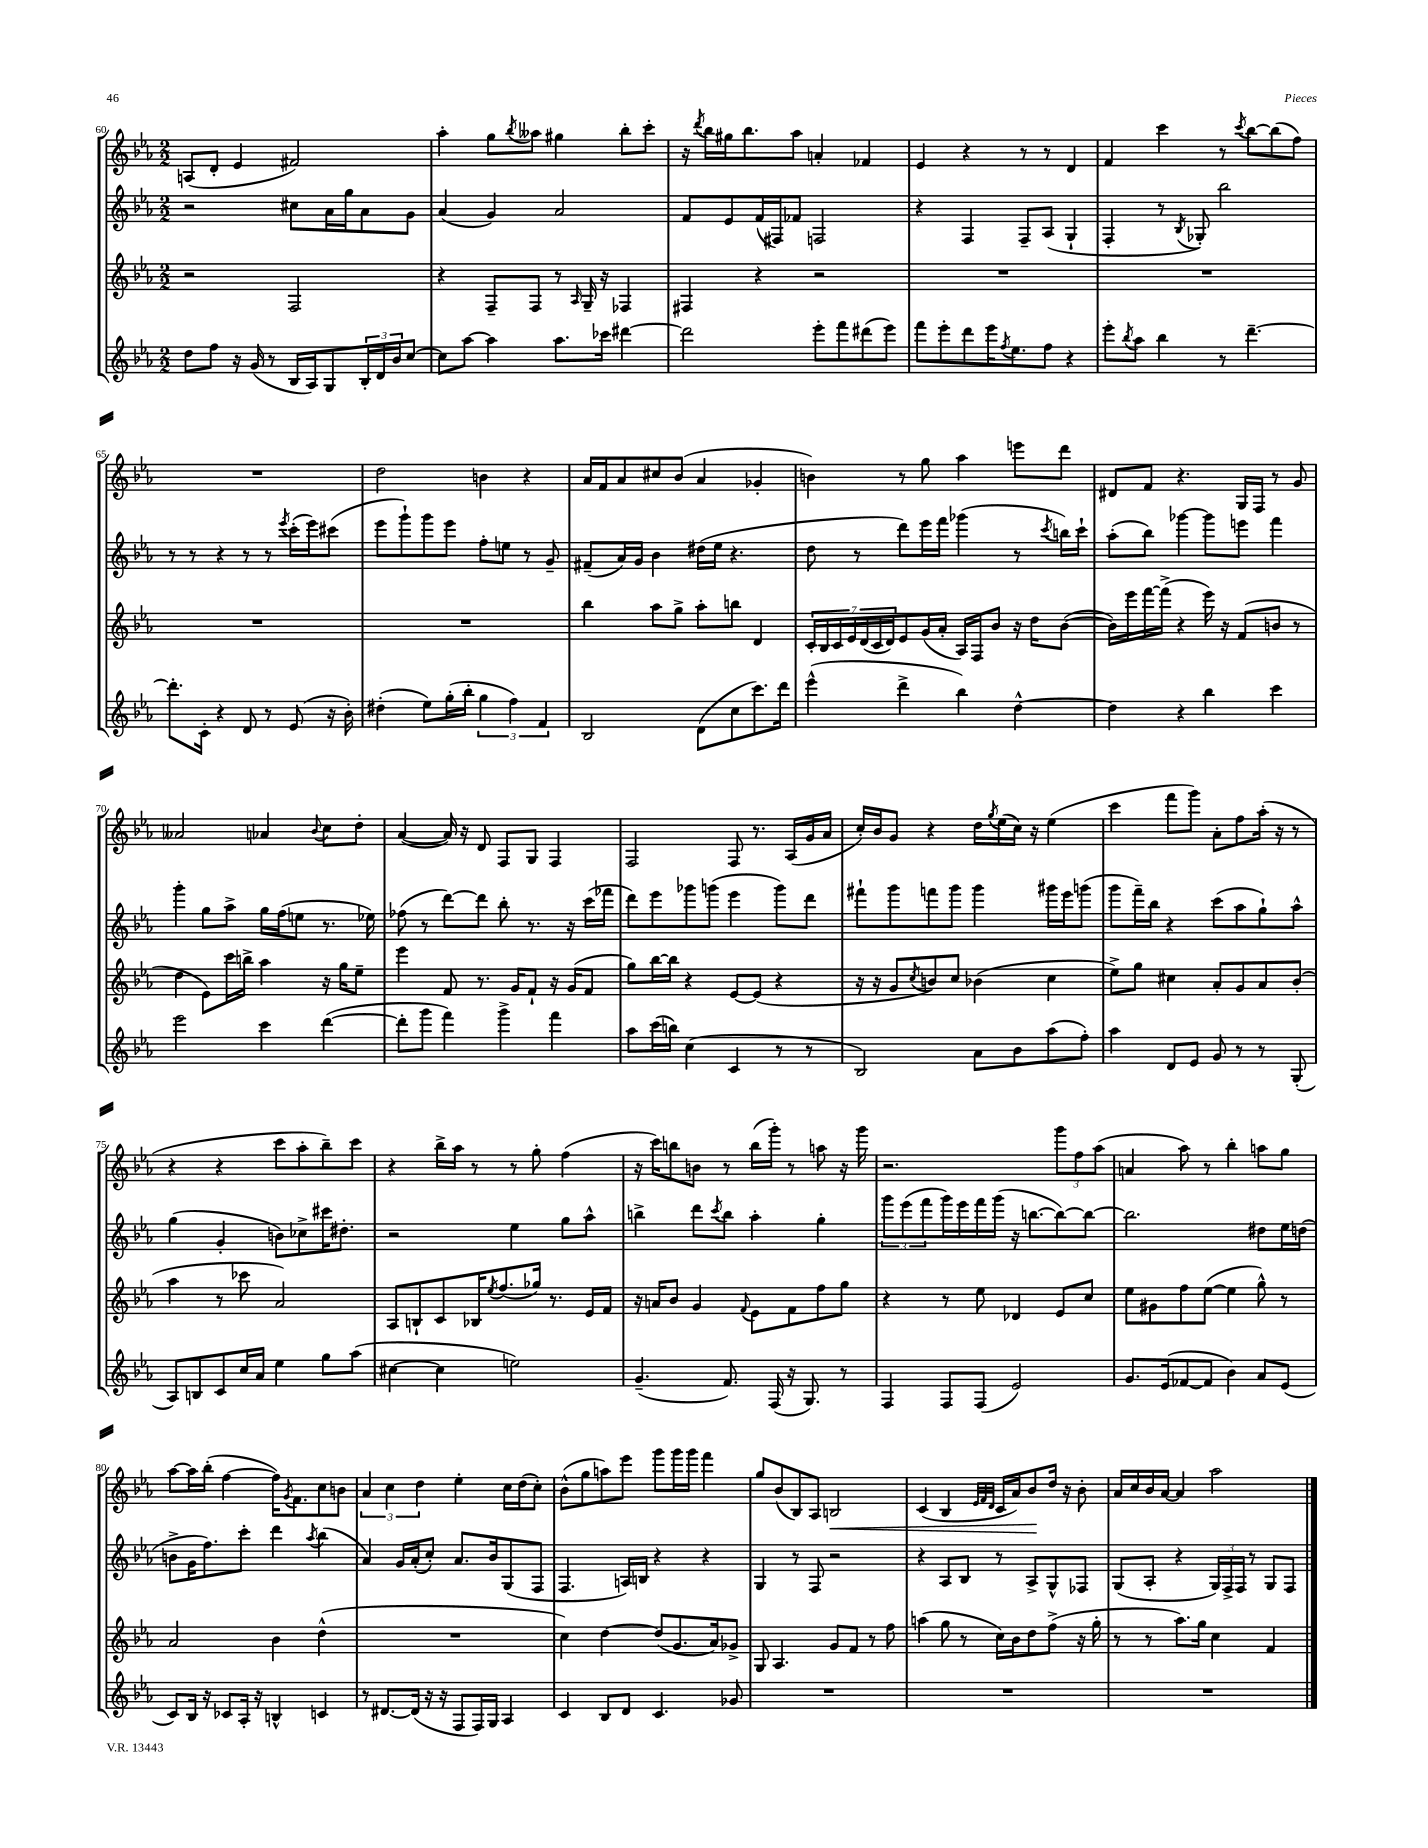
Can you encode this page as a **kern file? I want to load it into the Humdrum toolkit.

**kern	**kern	**kern	**kern
*staff4	*staff3	*staff2	*staff1
*clefG2	*clefG2	*clefG2	*clefG2
*k[b-e-a-]	*k[b-e-a-]	*k[b-e-a-]	*k[b-e-a-]
*M2/2	*M2/2	*M2/2	*M2/2
8dd	2r	2r	(8A
8ff	.	.	8d'
16r	.	.	4e-
(16g	.	.	.
8r	.	.	.
16B-	2F	8cc#	2f#)
16A-)	.	.	.
8G	.	16a-	.
.	.	16gg	.
24B-'	.	8a-	.
24d	.	.	.
24b-	.	.	.
[8cc	.	8g	.
=	=	=	=
8cc]	4r	(4a-	4aa-'
[8aa-	.	.	.
4aa-]	8F~	4g)	8gg
.	.	.	8qbb-
.	8F	.	8aa--
8.aa-	8r	2a-	4gg#
.	16qqA-	.	.
.	16G~	.	.
16ccc-	16r	.	.
[4ddd#	4F-	.	8bb-'
.	.	.	8ccc'
=	=	=	=
2ddd#]	4F#	8f	16r
.	.	.	8qddd
.	.	.	16bb-
.	.	8e-	16gg#
.	.	.	8.bb-
.	4r	(16f	.
.	.	16F#)	.
.	.	8f-	8aa-
8eee-'	2r	2F	4a'
8fff	.	.	.
(8ddd#	.	.	4f-
8eee-)	.	.	.
=	=	=	=
8fff	1r	4r	4e-
8eee-'	.	.	.
8ddd	.	4F	4r
16eee-	.	.	.
8qff	.	.	.
8.ee-	.	.	.
.	.	8F~	8r
8ff	.	(8A-	8r
4r	.	4G`	4d
=	=	=	=
8eee-'	1r	4F'	4f
8qbb-	.	.	.
8aa-	.	.	.
4bb-	.	8r	4ccc
.	.	8qB-	.
.	.	8G-')	.
8r	.	2bb-	8r
.	.	.	8qccc
[4.ddd~	.	.	[8bb-
.	.	.	(8bb-]
.	.	.	8ff)
=	=	=	=
8.ddd']	1r	8r	1r
.	.	8r	.
16c'	.	.	.
4r	.	4r	.
8d	.	8r	.
8r	.	8r	.
.	.	8qeee-	.
(8e-	.	(16ccc'	.
.	.	16eee-)	.
16r	.	(8ccc#	.
16b-')	.	.	.
=	=	=	=
(4dd#'	1r	8eee-	2dd
.	.	8ggg`)	.
8ee-)	.	8ggg	.
(16gg'	.	8eee-	.
16bb-'	.	.	.
6gg	.	8ff'	4b
.	.	8ee	.
6ff)	.	.	.
.	.	8r	4r
6f	.	.	.
.	.	8g~	.
=	=	=	=
2B-	4bb-	(8f#~	16a-
.	.	.	16f
.	.	16a-)	8a-
.	.	16g	.
.	8aa-	4b-	8cc#
.	8gg^	.	(8b-
(8d	8aa-'	(16dd#	4a-
.	.	16ee-	.
8cc	8bb	4.r	.
8.ccc)	4d	.	4g-'
16ddd	.	.	.
=	=	=	=
(4eee-^^	28c'	8dd	4b)
.	28B-	.	.
.	28c	.	.
.	28e-	.	.
.	.	8r	.
.	(28d	.	.
.	28c	.	.
.	28d)	.	.
4ddd^	8e-	8ddd)	8r
.	(16g	16eee-	8gg
.	16a-'	16fff	.
4bb-)	16A-)	(4ggg-	4aa-
.	16F	.	.
.	8b-	.	.
[4dd^^	16r	8r	8eee
.	16dd	.	.
.	.	8qccc	.
.	([8b-	16bb)	8ddd
.	.	16ccc`	.
=	=	=	=
4dd]	16b-])	(8aa-'	8d#
.	16eee-	.	.
.	[16fff	8bb-)	8f
.	(16fff^]	.	.
4r	4r	[4ggg-	4.r
4bb-	16eee-)	8ggg-]	.
.	16r	.	.
.	(8f	8eee	16G
.	.	.	16F
4ccc	8b	4fff	8r
.	8r	.	8g
=	=	=	=
2eee-	4dd	4ggg'	2a--
.	8e-)	8gg	.
.	16ccc	8aa-^	.
.	16bb^	.	.
4ccc	4aa-	16gg	4a-
.	.	(16ff	.
.	.	8ee	.
.	.	.	8qqb-
([4ddd	16r	8.r	8cc
.	16gg	.	.
.	8ee-~	.	8dd'
.	.	16ee-)	.
=	=	=	=
8ddd']	4eee-	(8ff-	([4a-
8ggg	.	8r	.
4fff)	8f	[8ddd)	16a-])
.	.	.	16r
.	8.r	8ddd]	8d
4ggg^	.	8bb-'	8F
.	16g	.	.
.	8f`	8.r	8G
4fff	16r	.	4F
.	(16g	16r	.
.	8f	(16ccc	.
.	.	16fff-	.
=	=	=	=
8aa-	8gg)	8ddd)	2F
(16ccc	[16bb-	8eee-	.
16bb)	16bb-]	.	.
(4cc	4r	8ggg-	.
.	.	(8ggg	.
4c	[8e-	4eee-	8F
.	(8e-]	.	8.r
8r	4r	8ggg)	.
.	.	.	(16A-
8r	.	8ddd	16g
.	.	.	16a-
=	=	=	=
2B-)	16r	8fff#`	16cc')
.	16r	.	16b-
.	8g	8ggg	8g
.	8qcc	.	.
.	8b)	8fff	4r
.	8cc	8ggg	.
8a-	(4b-	4ggg	16dd
.	.	.	8qgg
.	.	.	(16ee-
8b-	.	.	16cc)
.	.	.	16r
(8aa-	4cc	16ggg#	(4ee-
.	.	16eee-	.
8ff')	.	(8ggg	.
=	=	=	=
4aa-	8ee-^)	8ggg	4ccc
.	8gg	16fff~)	.
.	.	16bb-	.
8d	4cc#	4r	8fff
8e-	.	.	8ggg)
8g	8a-'	(8ccc	8a-'
8r	8g	8aa-	8ff
8r	8a-	8gg`)	(16aa-'
.	.	.	16r
(8G'	(8b-'	8aa-^^	8r
=	=	=	=
8A-)	4aa-	(4gg	4r
8B	.	.	.
8c	8r	4g'	4r
16cc	8ccc-	.	.
16a-	.	.	.
4ee-	2a-)	8b)	8ccc
.	.	8cc-^	8aa-'
8gg	.	16ccc#	8bb-~)
.	.	8.dd#'	.
(8aa-	.	.	8ccc
=	=	=	=
[4cc#	8A-	2r	4r
.	8B`	.	.
4cc#]	8c	.	16bb-^
.	.	.	16aa-
.	16B-	.	8r
.	8qee-	.	.
.	(8.ff	.	.
2ee)	.	4ee-	8r
.	16gg-)	.	8gg'
.	8.r	.	.
.	.	8gg	(4ff
.	16e-	8aa-^^	.
.	16f	.	.
=	=	=	=
(4.g~	16r	4bb^	16r
.	16a	.	16ccc)
.	8b-	.	8bb
.	4g	8ddd	8b
.	.	8qccc	.
8.f)	.	8bb	8r
.	8qqf	.	.
.	8e-	4aa-'	(16bb
(16F	.	.	16ggg')
16r	8f	.	8r
8.G)	.	.	.
.	8ff	4gg'	8aa
8r	8gg	.	16r
.	.	.	16ggg
=	=	=	=
4F	4r	12ggg	2.r
.	.	(12eee-	.
.	.	12fff	.
8F	8r	16ggg)	.
.	.	16eee-	.
(8F	8ee-	16fff	.
.	.	(16ggg	.
2e-)	4d-	16r	.
.	.	[8.bb	.
.	8e-	8bb_)	12ggg
.	.	.	12ff
.	8cc	8bb_	.
.	.	.	(12aa-
=	=	=	=
8.g	8ee-	2.bb]	4a
.	8g#	.	.
(16e-	.	.	.
[8f-	8ff	.	8aa-)
8f-]	([8ee-	.	8r
4b-)	4ee-]	.	4bb-'
8a-	8gg^^)	8dd#	8aa
(8e-	8r	16ee-	8gg
.	.	(16dd	.
=	=	=	=
8c)	2a-	8b^	[8aa-
16B-	.	16g	16aa-]
16r	.	8.ff)	(16bb-'
8c-	.	.	[4ff
16A-'	.	8ccc'	.
16r	.	.	.
4B^^	4b-	4ddd	16ff])
.	.	.	8qg
.	.	.	8.f
.	.	8qaa-	.
4c	(4dd^^	(4bb-	8cc
.	.	.	8b
=	=	=	=
8r	1r	4a-)	6a-
[8.d#	.	.	.
.	.	.	6cc
.	.	16g	.
(16d#]	.	(16a-'	.
.	.	.	6dd
16r	.	8cc')	.
16r	.	.	.
8F	.	8.a-	4ee-'
16F)	.	.	.
16G	.	16b-	.
4A-	.	(8G	16cc
.	.	.	(16dd
.	.	8F	8cc')
=	=	=	=
4c	4cc)	4.F	(8b-^^
.	.	.	8gg
8B-	[4dd	.	8aa)
8d	.	16A)	8eee-
.	.	16B	.
4.c	(8dd]	4r	8ggg
.	8.g	.	16ggg
.	.	.	16ggg
.	.	4r	4fff
.	16a-)	.	.
8g-	8g-^	.	.
=	=	=	=
1r	8G	4G	8gg
.	4.A-	.	(8b-
.	.	8r	8B-)
.	.	8F	8A-
.	8g	2r	2B
.	8f	.	.
.	8r	.	.
.	8ff	.	.
=	=	=	=
1r	(4aa	4r	(4c
.	8gg	8A-	4B-
.	8r	8B-	.
.	.	.	32qqe-
.	.	.	32qqf
.	.	.	32qqd
.	16cc)	8r	16c
.	16b-	.	16a-)
.	8dd	8A-^	8b-
.	(8ff^	8G^^	16dd
.	.	.	16r
.	16r	8F-	8b-'
.	16gg'	.	.
=	=	=	=
1r	8r	(8G	16a-
.	.	.	16cc
.	8r	8A-'	16b-
.	.	.	[16a-
.	8.aa-)	4r	4a-]
.	16gg	.	.
.	4cc	24G)	2aa-
.	.	24F^	.
.	.	24F	.
.	.	8r	.
.	4f	8G	.
.	.	8F	.
==	==	==	==
*-	*-	*-	*-
